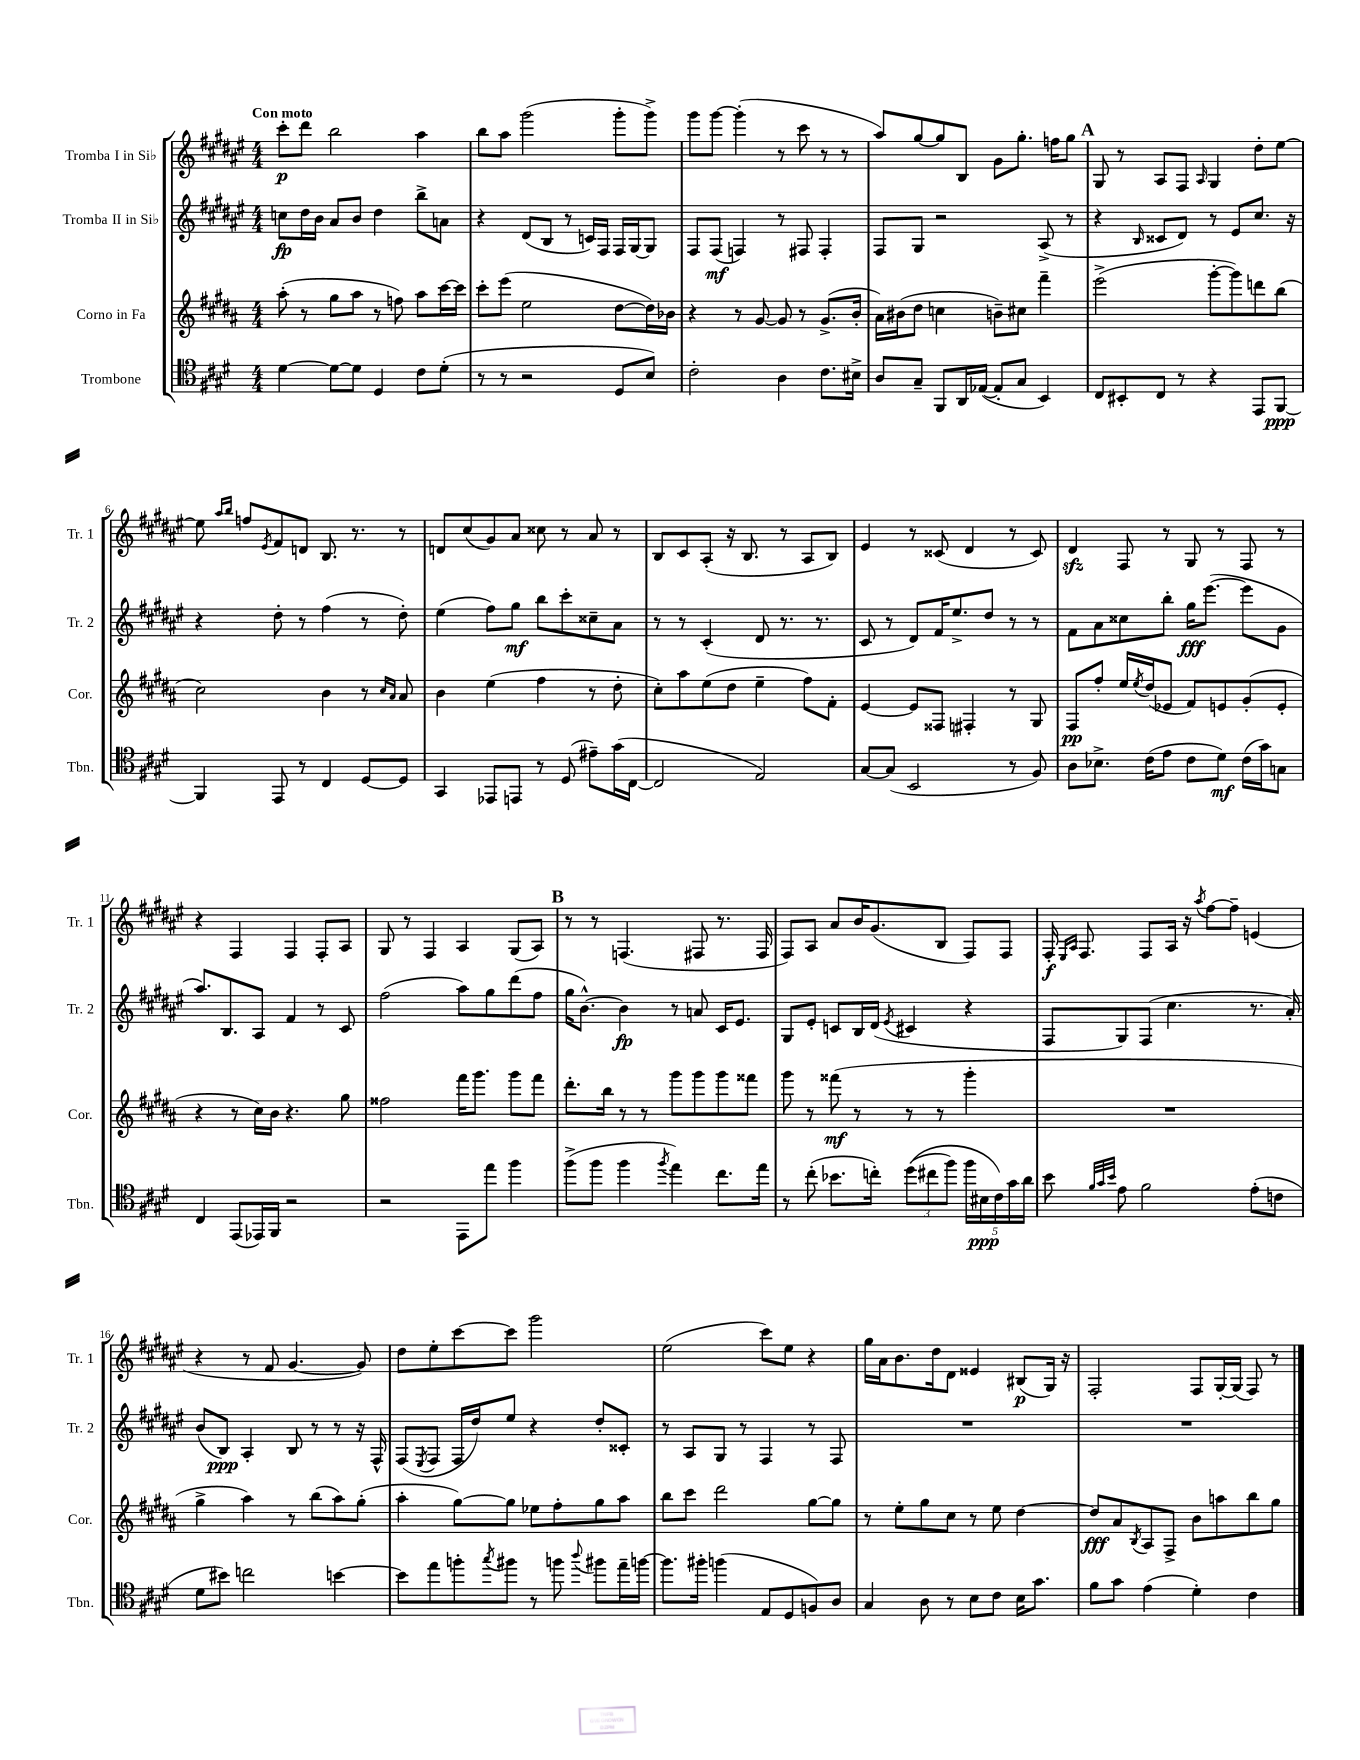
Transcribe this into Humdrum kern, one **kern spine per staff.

**kern	**dynam	**kern	**dynam	**kern	**dynam	**kern	**dynam
*part4	*part4	*part3	*part3	*part2	*part2	*part1	*part1
*staff4	*staff4	*staff3	*staff3	*staff2	*staff2	*staff1	*staff1
*I"Trombone	*	*I"Corno in Fa	*	*I"Tromba II in Si♭	*	*I"Tromba I in Si♭	*
*I'Tbn.	*	*I'Cor.	*	*I'Tr. 2	*	*I'Tr. 1	*
*clefC4	*	*clefG2	*	*clefG2	*	*clefG2	*
*k[f#c#g#d#]	*	*k[f#c#g#d#a#]	*	*k[f#c#g#d#a#e#]	*	*k[f#c#g#d#a#e#]	*
*M4/4	*	*M4/4	*	*M4/4	*	*M4/4	*
=1	=1	=1	=1	=1	=1	=1	=1
!	!	!	!	!	!	!LO:TX:a:B:t=Con moto	!
[4d#\	.	(8aa#'\	.	8ccn\L	fp	8ccc#'\L	p
.	.	8r	.	16dd#\L	.	8ddd#\J	.
.	.	.	.	16b\JJ	.	.	.
8d#\L_	.	8gg#\L	.	8a#/L	.	2bb\	.
8d#\J]	.	8aa#\J	.	8b/J	.	.	.
4D#/	.	8r	.	4dd#\	.	.	.
.	.	8ffn\)	.	.	.	.	.
8c#\L	.	8aa#\L	.	8bb^\L	.	4aa#\	.
(8d#'\J	.	[16ccc#\L	.	8an\J	.	.	.
.	.	16ccc#\JJ]	.	.	.	.	.
=2	=2	=2	=2	=2	=2	=2	=2
8r	.	8ccc#'\L	.	4r	.	8bb\L	.
8r	.	(8eee\J	.	.	.	8aa#\J	.
2r	.	2ee\	.	(8d#/L	.	(2ggg#\	.
.	.	.	.	8B/J	.	.	.
.	.	.	.	8r	.	.	.
.	.	.	.	16cn/LL)	.	.	.
.	.	.	.	16F#/JJ	.	.	.
8D#/L	.	[8dd#\L	.	16F#/LL	.	8ggg#'\L	.
.	.	.	.	[16G#/J	.	.	.
8B/J)	.	16dd#\L])	.	8G#/J]	.	8ggg#^\J)	.
.	.	16b-X\JJ	.	.	.	.	.
=3	=3	=3	=3	=3	=3	=3	=3
2c#'\	.	4r	.	8F#/L	.	8ggg#\L	.
.	.	.	.	(8F#/J	mf	[8ggg#\J	.
.	.	8r	.	4Fn/)	.	(4ggg#'\]	.
.	.	[8g#/	.	.	.	.	.
4A\	.	8g#/]	.	8r	.	8r	.
.	.	8r	.	8F#X/	.	8ccc#\	.
8.c#\L	.	(8.g#^/L	.	4F#'/	.	8r	.
.	.	.	.	.	.	8r	.
16B#X^\Jk	.	16b'/Jk	.	.	.	.	.
=4	=4	=4	=4	=4	=4	=4	=4
8A/L	.	16a#\LL)	.	8F#/L	.	8aa#/L)	.
.	.	(16b#X\J	.	.	.	.	.
8G#~/J	.	8dd#\J	.	8G#/J	.	[8gg#/	.
8FF#/L	.	4ccn\	.	2r	.	8gg#/]	.
16AA/L	.	.	.	.	.	8B/J	.
([16E-X/JJ	.	.	.	.	.	.	.
8E-'/L]	.	8bn~\L)	.	.	.	8g#\L	.
8G#/J	.	8cc#X\J	.	.	.	8.gg#'\J	.
4BB/)	.	4fff#~\	.	(8A#^/	.	.	.
.	.	.	.	.	.	16ffn\KL	.
.	.	.	.	8r	.	8gg#\J	.
!!LO:REH:place=s1:t=A
=5	=5	=5	=5	=5	=5	=5	=5
8C#/L	.	(2eee^\	.	4r	.	8G#/	.
8BB#X'/	.	.	.	.	.	8r	.
.	.	.	.	16qqB/	.	.	.
8C#/J	.	.	.	8c##X/L	.	8A#/L	.
8r	.	.	.	8d#/J)	.	8F#/J	.
.	.	.	.	.	.	16qqA#/	.
4r	.	[8ggg#'\L	.	8r	.	4G#/	.
.	.	8ggg#\])	.	8e#/L	.	.	.
8EE/L	.	8dddn\	.	8.cc#/J	.	8dd#'\L	.
[8FF#/J	ppp	(8bb\J	.	.	.	[8ee#\J	.
.	.	.	.	16r	.	.	.
!!LO:LB:g=z
=6	=6	=6	=6	=6	=6	=6	=6
4FF#/]	.	2cc#\)	.	4r	.	8ee#\]	.
.	.	.	.	.	.	16qqaa#/LL	.
.	.	.	.	.	.	16qqbb/JJ	.
.	.	.	.	.	.	8ffn/L	.
.	.	.	.	.	.	8qe#/	.
8EE/	.	.	.	8dd#'\	.	8f#/	.
8r	.	.	.	8r	.	8dn/J	.
4C#/	.	4b\	.	(4ff#\	.	8.B/	.
.	.	.	.	.	.	8.r	.
[8D#/L	.	8r	.	8r	.	.	.
.	.	16qqcc#/LL	.	.	.	.	.
.	.	16qqa#/JJ	.	.	.	.	.
8D#/J]	.	8a#/	.	8dd#'\)	.	8r	.
=7	=7	=7	=7	=7	=7	=7	=7
4GG#/	.	4b\	.	(4ee#\	.	8dn/L	.
.	.	.	.	.	.	(8cc#/	.
8EE-X/L	.	(4ee\	.	8ff#\L)	.	8g#/)	.
8EEn/J	.	.	.	8gg#\J	mf	8a#/J	.
8r	.	4ff#\	.	8bb\L	.	8cc##X\	.
(8D#/	.	.	.	8ccc#'\	.	8r	.
8e#X~\L)	.	8r	.	8cc##X~\	.	8a#/	.
(16g#\L	.	8dd#'\	.	8a#\J	.	8r	.
[16C#\JJ	.	.	.	.	.	.	.
=8	=8	=8	=8	=8	=8	=8	=8
2C#/]	.	8cc#'\L)	.	8r	.	8B/L	.
.	.	8aa#\	.	8r	.	8c#/	.
.	.	(8ee\	.	(4c#'/	.	(8A#'/J	.
.	.	8dd#\J	.	.	.	16r	.
.	.	.	.	.	.	8.B/	.
2E/)	.	4ee~\	.	8d#/	.	.	.
.	.	.	.	8.r	.	8r	.
.	.	8ff#\L)	.	.	.	8A#/L	.
.	.	.	.	8.r	.	.	.
.	.	8f#'\J	.	.	.	8B/J)	.
=9	=9	=9	=9	=9	=9	=9	=9
[8G#/L	.	[4e/	.	8c#/	.	4e#/	.
(8G#/J]	.	.	.	8r	.	.	.
2BB/	.	8e/L]	.	8d#/L)	.	8r	.
.	.	8F##X/J	.	16f#/K	.	(8c##X/	.
.	.	.	.	8.ee#^/	.	.	.
.	.	4F#X'/	.	.	.	4d#/	.
.	.	.	.	8dd#/J	.	.	.
8r	.	8r	.	8r	.	8r	.
8F#/)	.	8G#/	.	8r	.	8c##/)	.
=10	=10	=10	=10	=10	=10	=10	=10
8A\L	.	8F#/L	pp	8f#\L	.	4d#zz/	.
8.B-X^\J	.	8ff#'/J	.	8a#\	.	.	.
.	.	16ee/LL	.	8cc##X\	.	8F#/	.
.	.	8qee/	.	.	.	.	.
(16c#\KL	.	(16dd#/J	.	.	.	.	.
8e\J	.	8e-X/J	.	8bb'\J	.	8r	.
8c#\L	.	8f#/L)	.	16gg#\KL	fff	8G#/	.
.	.	.	.	([8.eee#\J	.	.	.
8d#\J)	mf	8en/	.	.	.	8r	.
(16c#\LL	.	(8g#'/	.	8eee#\L]	.	8F#/	.
16g#\J)	.	.	.	.	.	.	.
8Gn\J	.	8e'/J	.	8g#\J	.	8r	.
!!LO:LB:g=z
=11	=11	=11	=11	=11	=11	=11	=11
4C#/	.	4r	.	8.aa#/L)	.	4r	.
.	.	.	.	8.B/	.	.	.
(8EE/L	.	8r	.	.	.	4F#/	.
16EE-X/L)	.	16cc#\LL)	.	8A#/J	.	.	.
16FF#/JJ	.	16b\JJ	.	.	.	.	.
2r	.	4.r	.	4f#/	.	4F#/	.
.	.	.	.	8r	.	8F#'/L	.
.	.	8gg#\	.	8c#/	.	8A#/J	.
=12	=12	=12	=12	=12	=12	=12	=12
2r	.	2ff##X\	.	(2ff#\	.	8G#/	.
.	.	.	.	.	.	8r	.
.	.	.	.	.	.	4F#/	.
8EE\L	.	16fff#\KL	.	8aa#\L)	.	4A#/	.
.	.	8.ggg#\J	.	.	.	.	.
8ee\J	.	.	.	8gg#\	.	.	.
4ff#\	.	8ggg#\L	.	(8ddd#\	.	(8G#/L	.
.	.	8fff#\J	.	8ff#\J	.	8A#/J)	.
!!LO:REH:place=s1:t=B
=13	=13	=13	=13	=13	=13	=13	=13
(8ff#^\L	.	8.ddd#'\L	.	16gg#\KL	.	8r	.
.	.	.	.	[8.b^^\J)	.	.	.
8ff#\J	.	.	.	.	.	8r	.
.	.	16bb\Jk	.	.	.	.	.
4ff#\	.	8r	.	4b\]	fp	(4.Fn/	.
.	.	8r	.	.	.	.	.
8qff#/	.	.	.	.	.	.	.
4ee\)	.	8ggg#\L	.	8r	.	.	.
.	.	8ggg#\	.	8an/	.	8F#X/	.
8.cc#\L	.	8ggg#\	.	16c#/KL	.	8.r	.
.	.	.	.	8.e#/J	.	.	.
.	.	8fff##X\J	.	.	.	.	.
16ee\Jk	.	.	.	.	.	16F#/	.
=14	=14	=14	=14	=14	=14	=14	=14
8r	.	8ggg#\	.	8G#/L	.	8F#/L)	.
(8cc#'\	.	8r	.	8e#'/J	.	8A#/J	.
8.b-X\L	.	(8fff##X\	mf	8cn/L	.	8a#/L	.
.	.	8r	.	16B/L	.	16b/K	.
16ccn'\Jk)	.	.	.	(16d#/JJ	.	(8.g#/	.
.	.	.	.	8qe#/	.	.	.
((12dd#\L	.	8r	.	4c#X/	.	.	.
12cc#X\	.	.	.	.	.	.	.
.	.	8r	.	.	.	8B/J	.
12ff#\J)	.	.	.	.	.	.	.
20ff#\LL	.	4ggg#'\	.	4r	.	8F#/L)	.
20B#X\	ppp	.	.	.	.	.	.
20c#\)	.	.	.	.	.	.	.
.	.	.	.	.	.	8F#/J	.
20g#\	.	.	.	.	.	.	.
20a\JJ	.	.	.	.	.	.	.
=15	=15	=15	=15	=15	=15	=15	=15
8b\	.	1r	.	8F#/L	.	16F#'/	f
.	.	.	.	.	.	16qqE#/LL	.
.	.	.	.	.	.	16qqA#/JJ	.
.	.	.	.	.	.	8.F#/	.
32qqf#/LLL	.	.	.	.	.	.	.
32qqg#/	.	.	.	.	.	.	.
32qqb/JJJ	.	.	.	.	.	.	.
8e\	.	.	.	8G#/)	.	.	.
2f#\	.	.	.	(8F#/J	.	8F#/L	.
.	.	.	.	4.cc#\	.	16A#/Jk	.
.	.	.	.	.	.	16r	.
.	.	.	.	.	.	8qaa#/	.
.	.	.	.	.	.	[8ff#\L	.
.	.	.	.	.	.	8ff#~\J]	.
(8e'\L	.	.	.	8.r	.	(4en/	.
8cn\J	.	.	.	.	.	.	.
.	.	.	.	16a#'/)	.	.	.
!!LO:LB:g=z
=16	=16	=16	=16	=16	=16	=16	=16
8d#\L	.	4gg#^\	.	(8b/L	.	4r	.
8b#X\J)	.	.	.	8B/J)	ppp	.	.
2ccn\	.	4aa#\)	.	4A#'/	.	8r	.
.	.	.	.	.	.	8f#/	.
.	.	8r	.	8B/	.	[4.g#/	.
.	.	(8bb\L	.	8r	.	.	.
[4bn\	.	8aa#\)	.	8r	.	.	.
.	.	(8gg#'\J	.	16r	.	8g#/])	.
.	.	.	.	16F#^^/	.	.	.
=17	=17	=17	=17	=17	=17	=17	=17
8b\L]	.	4aa#'\	.	(8F#/L	.	8dd#\L	.
.	.	.	.	8qE#/	.	.	.
8ee\	.	.	.	8F#/J	.	8ee#'\	.
8ffn'\	.	[8gg#\L)	.	16F#/LL	.	[8ccc#\	.
.	.	.	.	16dd#/J)	.	.	.
8qgg#/	.	.	.	.	.	.	.
8ff#X\J	.	8gg#\J]	.	8ee#/J	.	8ccc#\J]	.
8r	.	8ee-X\L	.	4r	.	2ggg#\	.
8ffn\	.	8ff#'\	.	.	.	.	.
8qqaa/	.	.	.	.	.	.	.
8ff#X\L	.	8gg#\	.	8dd#'/L	.	.	.
16ee~\L	.	8aa#\J	.	8c##X'/J	.	.	.
[16ffn\JJ	.	.	.	.	.	.	.
=18	=18	=18	=18	=18	=18	=18	=18
8.ff\L]	.	8bb\L	.	8r	.	(2ee#\	.
.	.	8ccc#\J	.	8A#/L	.	.	.
16ff#X'\Jk	.	.	.	.	.	.	.
(4ffn\	.	2ddd#\	.	8G#/J	.	.	.
.	.	.	.	8r	.	.	.
8E/L	.	.	.	4F#/	.	8ccc#\L)	.
8D#/	.	.	.	.	.	8ee#\J	.
8Fn/)	.	[8gg#\L	.	8r	.	4r	.
8A/J	.	8gg#\J]	.	8F#/	.	.	.
=19	=19	=19	=19	=19	=19	=19	=19
4G#/	.	8r	.	1r	.	16gg#\LL	.
.	.	.	.	.	.	16a#\J	.
.	.	8ee'\L	.	.	.	8.b\	.
8A\	.	8gg#\	.	.	.	.	.
.	.	.	.	.	.	16dd#\k	.
8r	.	8cc#\J	.	.	.	8d#\J	.
8B\L	.	8r	.	.	.	4e##X/	.
8c#\J	.	8ee\	.	.	.	.	.
16B\KL	.	[4dd#\	.	.	.	(8B#X/L	p
8.g#\J	.	.	.	.	.	.	.
.	.	.	.	.	.	16G#/Jk)	.
.	.	.	.	.	.	16r	.
=20	=20	=20	=20	=20	=20	=20	=20
8f#\L	.	8dd#/L]	fff	1r	.	2F#'/	.
8g#\J	.	8a#/	.	.	.	.	.
.	.	8qB/	.	.	.	.	.
(4e\	.	8A#/	.	.	.	.	.
.	.	8F#^/J	.	.	.	.	.
4d#'\)	.	8b\L	.	.	.	8F#/L	.
.	.	8aan\	.	.	.	[16G#'/L	.
.	.	.	.	.	.	(16G#/JJ]	.
4c#\	.	8bb\	.	.	.	8F#/)	.
.	.	8gg#\J	.	.	.	8r	.
==	==	==	==	==	==	==	==
*-	*-	*-	*-	*-	*-	*-	*-
